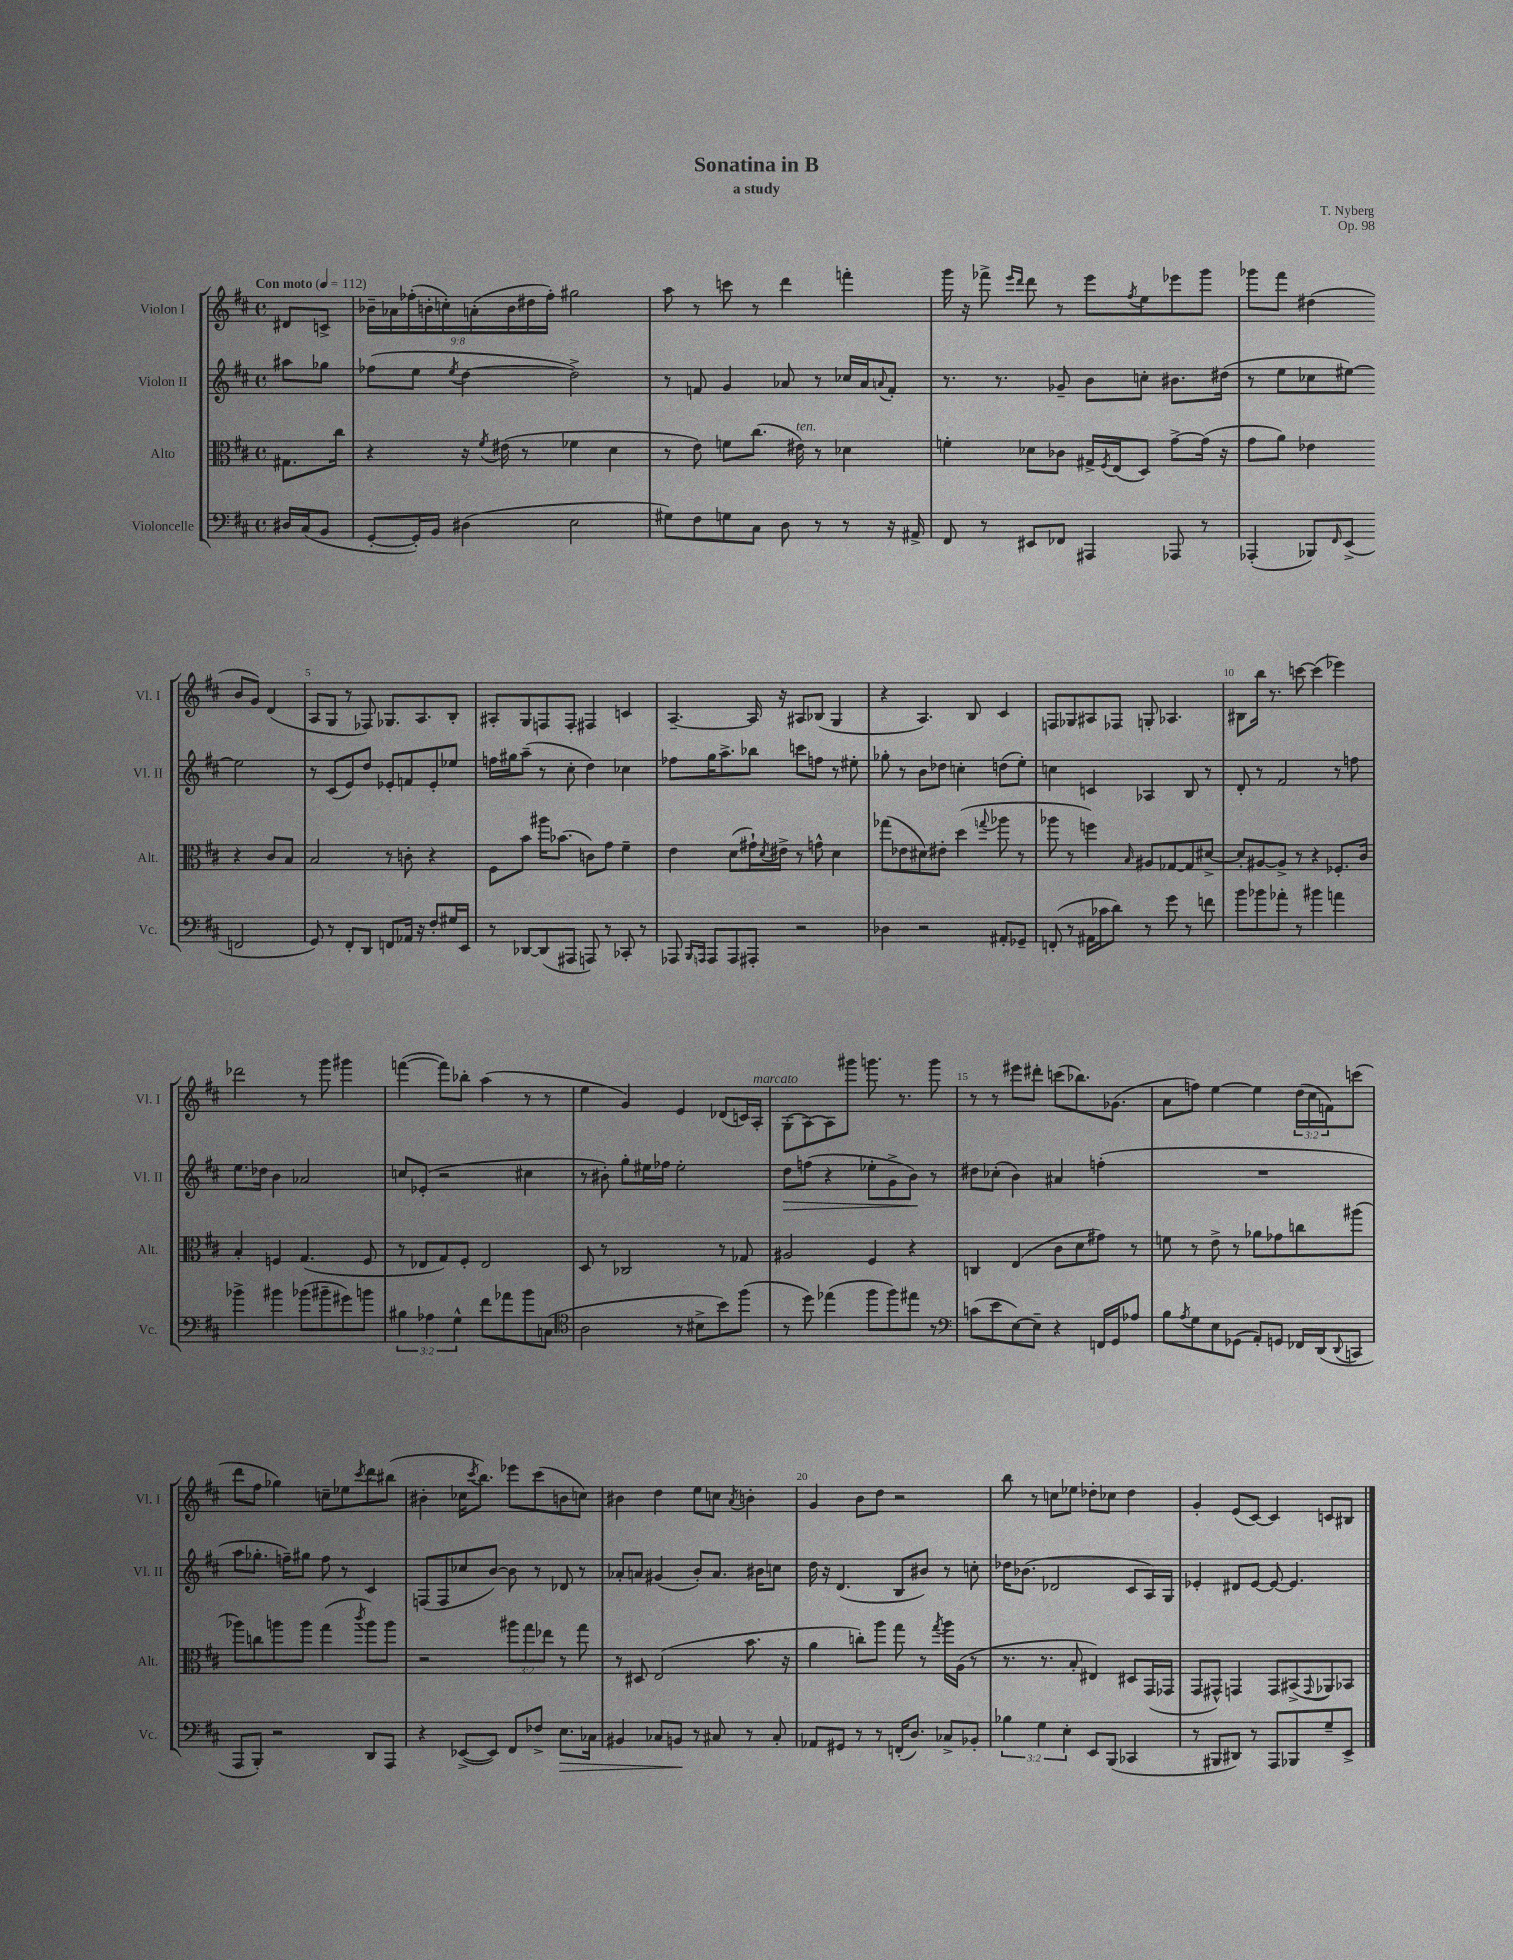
\header { title = "Sonatina in B" composer = "T. Nyberg" subtitle = "a study" opus = "Op. 98" }
<<
\new StaffGroup <<
\new Staff = "s0" \with { instrumentName = "Violon I" shortInstrumentName = "Vl. I" } {
    \clef treble \key d \major \defaultTimeSignature \time 4/4 \override Staff.TupletNumber.text = #tuplet-number::calc-fraction-text \partial 4 \tempo "Con moto" 4 = 112
    dis'8 c'8-> |
    \tuplet 9/8 { bes'16-- aes'16 fes''16-.( b'16-. c''16-.) a'16-.( b'16 dis''16 fes''16-.) } gis''2 |
    a''8 r8 c'''8 r8 d'''4 f'''4-. |
    g'''16 r16 fes'''8-> \grace { e'''16 d'''16 } d'''8 r8 e'''8 \acciaccatura { fis''8 } e''8 ees'''8 g'''8 |
    ges'''8 fis'''8 dis''4( b'8 g'8) d'4( |
    a8 g8 r8 fes8) ges8. a8. b8-. |
    ais8-. g8 f8 f8-. fis4 c'4 |
    a4.~-- a16 r16 ais8 bes8( g4 |
    r4 a4.) b8 cis'4 |
    f8 ges8 ais8 fes8 g8-. aes4. |
    bis8 b''16 r8. c'''8~ c'''4( ees'''4) |
    des'''2 r8 g'''8 gis'''4 |
    f'''4~( f'''8) bes''8-. a''4( r8 r8 |
    e''4 g'4) e'4 des'8( c'16) a16-.^\markup { \italic "marcato" } |
    g8-.( a8~) a8 gis'''8 g'''8. r8. g'''8 |
    r8 r8 eis'''8 dis'''8-. c'''8( bes''8.) ges'8.( |
    a'8 f''8) e''4~ e''4 \tuplet 3/2 { d''16( cis''16 f'16) } c'''8( |
    d'''8 fis''8 ges''4) c''8-- ees''8 \acciaccatura { cis'''8 } d'''8 bis''8( |
    bis'4-. ces''16 \acciaccatura { cis'''8 } b''8.) ees'''8 cis'''8( b'8 c''8) |
    bis'4 d''4 e''8 c''8 \acciaccatura { a'8 } b'4-. |
    g'4 b'8 d''8 r2 |
    b''8 r8 c''8 ees''8 des''8-. ces''8 des''4 |
    g'4-. e'8( cis'8~) cis'4 c'8 bis8 \bar "|." |
}
\new Staff = "s1" \with { instrumentName = "Violon II" shortInstrumentName = "Vl. II" } {
    \clef treble \key d \major \defaultTimeSignature \time 4/4 \partial 4
    ais''8 ges''8 |
    fes''8( e''8 \acciaccatura { e''8 } d''4~ d''2->) |
    r8 f'8 g'4 aes'8 r8 ces''16 aes'16 \appoggiatura { a'8 } f'8-. |
    r8. r8. ges'8-- b'8 c''8-. bis'8. dis''16( |
    r8 e''8 ces''8 eis''8~) eis''2 |
    r8 cis'8( e'8) d''8 ees'8-. f'8 ees'8-. ees''8 |
    f''16 gis''16 a''8--( r8 cis''8-. d''4) ces''4 |
    fes''8 g''16 a''8.-> bes''8 c'''8 f''8 r8 eis''8-. |
    ges''8-. r8 b'8 des''8 c''4-. d''8( e''8-.) |
    c''4 c'4 aes4 b8 r8 |
    d'8-. r8 fis'2 r8 f''8 |
    e''8. des''16 b'4 aes'2 |
    c''8 ees'8-.( r2 cis''4 |
    r8 bis'8-.) g''8-. eis''16 fes''16 eis''2-. |
    d''8\> f''8( r4 ees''8-. g'8-> b'8\!) r8 |
    dis''8 ces''8-.( b'4) ais'4 f''4-.( |
    R1 |
    a''8 ges''8.-. f''16--) gis''8 f''8 r8 cis'4 |
    f8( f8 ces''8 b'8~) b'8 r8 des'8 r8 |
    aes'8-. a'8 gis'4( b'8-.) a'8. bis'16 c''8 |
    d''16 r16 d'4.( b8 bis'8) r8 c''8-. |
    des''16 bes'8.( des'2 cis'8 a16) g16 |
    ees'4-. dis'8 ees'8~ ees'8~ ees'4. \bar "|." |
}
\new Staff = "s2" \with { instrumentName = "Alto" shortInstrumentName = "Alt." } {
    \clef alto \key d \major \defaultTimeSignature \time 4/4 \override Staff.TupletNumber.text = #tuplet-number::calc-fraction-text \partial 4
    gis8. cis''16 |
    r4 r16 \acciaccatura { fis'8 } eis'16( r8 fes'4 d'4 |
    r8 e'8) f'8 cis''8.( eis'16^\markup { \italic "ten." }) r8 des'4 |
    f'4-. des'8 ces'8 gis16-> \acciaccatura { fis8 } e16( d8) g'8~-> g'16( r16 |
    g'8 a'8) ees'4 r4 cis'8 b8 |
    b2 r8 c'8-. r4 |
    fis8 b'8 ais''16 bes'8.( c'8) g'8 fis'4-- |
    e'4 d'8( gis'16-!) \acciaccatura { d'8 } eis'16-> r8 g'8-^ d'4 |
    ges''8( ees'8 dis'8) eis'8-. d''4( \appoggiatura { g''8 } aes''8 r8 |
    aes''8 r8 f''4) \grace { b16 } ais8 ges8~ ges8 dis'8~-> |
    dis'8-. ais8~ ais8-> r8 r4 fes8.-. cis'16 |
    b4-. f4 g4.( f8 |
    r8 ees8 g8) fis8-. ees2 |
    d8 r8 ces2 r8 ges8 |
    ais2 fis4 r4 |
    c4 e4( cis'8 d'8 gis'8) r8 |
    f'8 r8 e'8-> r8 aes'8 ges'8 c''8 ais''8( |
    aes''8) c''8 a''8 a''8 g''4( \acciaccatura { cis'''8 } a''8) a''8 |
    r2 \tuplet 3/2 { ais''8 g''8 ees''8 } r8 g''8 |
    r8 dis8 e2( b'8. r16 |
    a'4 c''8-.) a''8 g''8 r8 \acciaccatura { g''8 } a''16 a16( r8 |
    r8. r8. b8-. eis4) dis8 g,16( ges,16 |
    g,8 gis,8-^) g,4 g,8 bis,8->( \appoggiatura { g,8 } aes,8) bes,8 \bar "|." |
}
\new Staff = "s3" \with { instrumentName = "Violoncelle" shortInstrumentName = "Vc." } {
    \clef bass \key d \major \defaultTimeSignature \time 4/4 \override Staff.TupletNumber.text = #tuplet-number::calc-fraction-text \partial 4
    dis16 cis16( b,8 |
    g,8~-. g,16-.) b,16 dis4( e2 |
    gis8) fis8 g8 cis8 d8 r8 r8 r16 ais,16-> |
    fis,8 r8 eis,8 fes,8 ais,,4 aes,,8 r8 |
    aes,,4-.( bes,,8) \grace { fis,16 } e,8->( f,2 |
    g,8) r8 fis,8-. d,8 f,8 aes,16 r16 fis8-. gis16 e,16 |
    r8 des,8~ des,8( ais,,8 a,,8) r8 ces,8-. r8 |
    aes,,8 \grace { b,,16 a,,16 } a,,8 a,,8 ais,,8-. r2 |
    des4 r2 ais,8-. ges,8-- |
    f,8-.( r8 ais,16 ces'16 d'8) r8 g'8 r8 f'8 |
    b'8 bes'8 aes'8-. r8 bis'4 a'4 |
    bes'4-> bis'4 bes'8( bis'8-- gis'8) b'8 |
    \tuplet 3/2 { bis4 aes4 g4-^ } fis'8 aes'8 b'8 c8( |
    \clef tenor a2 r8 bis8-> b'8) fis''8( |
    r8 d''8) ees''4( fis''8 fis''8) eis''8 r8 |
    \clef bass c'8( e'8 e8~) e8-- r4 f,16 g,16 aes8 |
    b8 \acciaccatura { a8 } g8 e8 ges,8( a,8-.) g,8 fes,16 d,16( \appoggiatura { d,8 } c,8 |
    a,,8 b,,8-.) r2 d,8 a,,8 |
    r4 ees,8~->( ees,8) fis,8 fes8-> e8.\> ces16 |
    bis,4 ces8 b,8\! r8 cis8 r8 cis8-. |
    aes,8 gis,8 r8 r8 f,16-.( d8.) ces8-> bes,8-. |
    \tuplet 3/2 { bes4 g4 e4-. } e,8 b,,8( ces,4 |
    r8 bis,,8 dis,8) r8 a,,8 bes,,8 g8-- e,8-> \bar "|." |
}
>>
>>
\layout { \context { \Score \override BarNumber.break-visibility = ##(#f #t #t) barNumberVisibility = #(every-nth-bar-number-visible 5) } }
